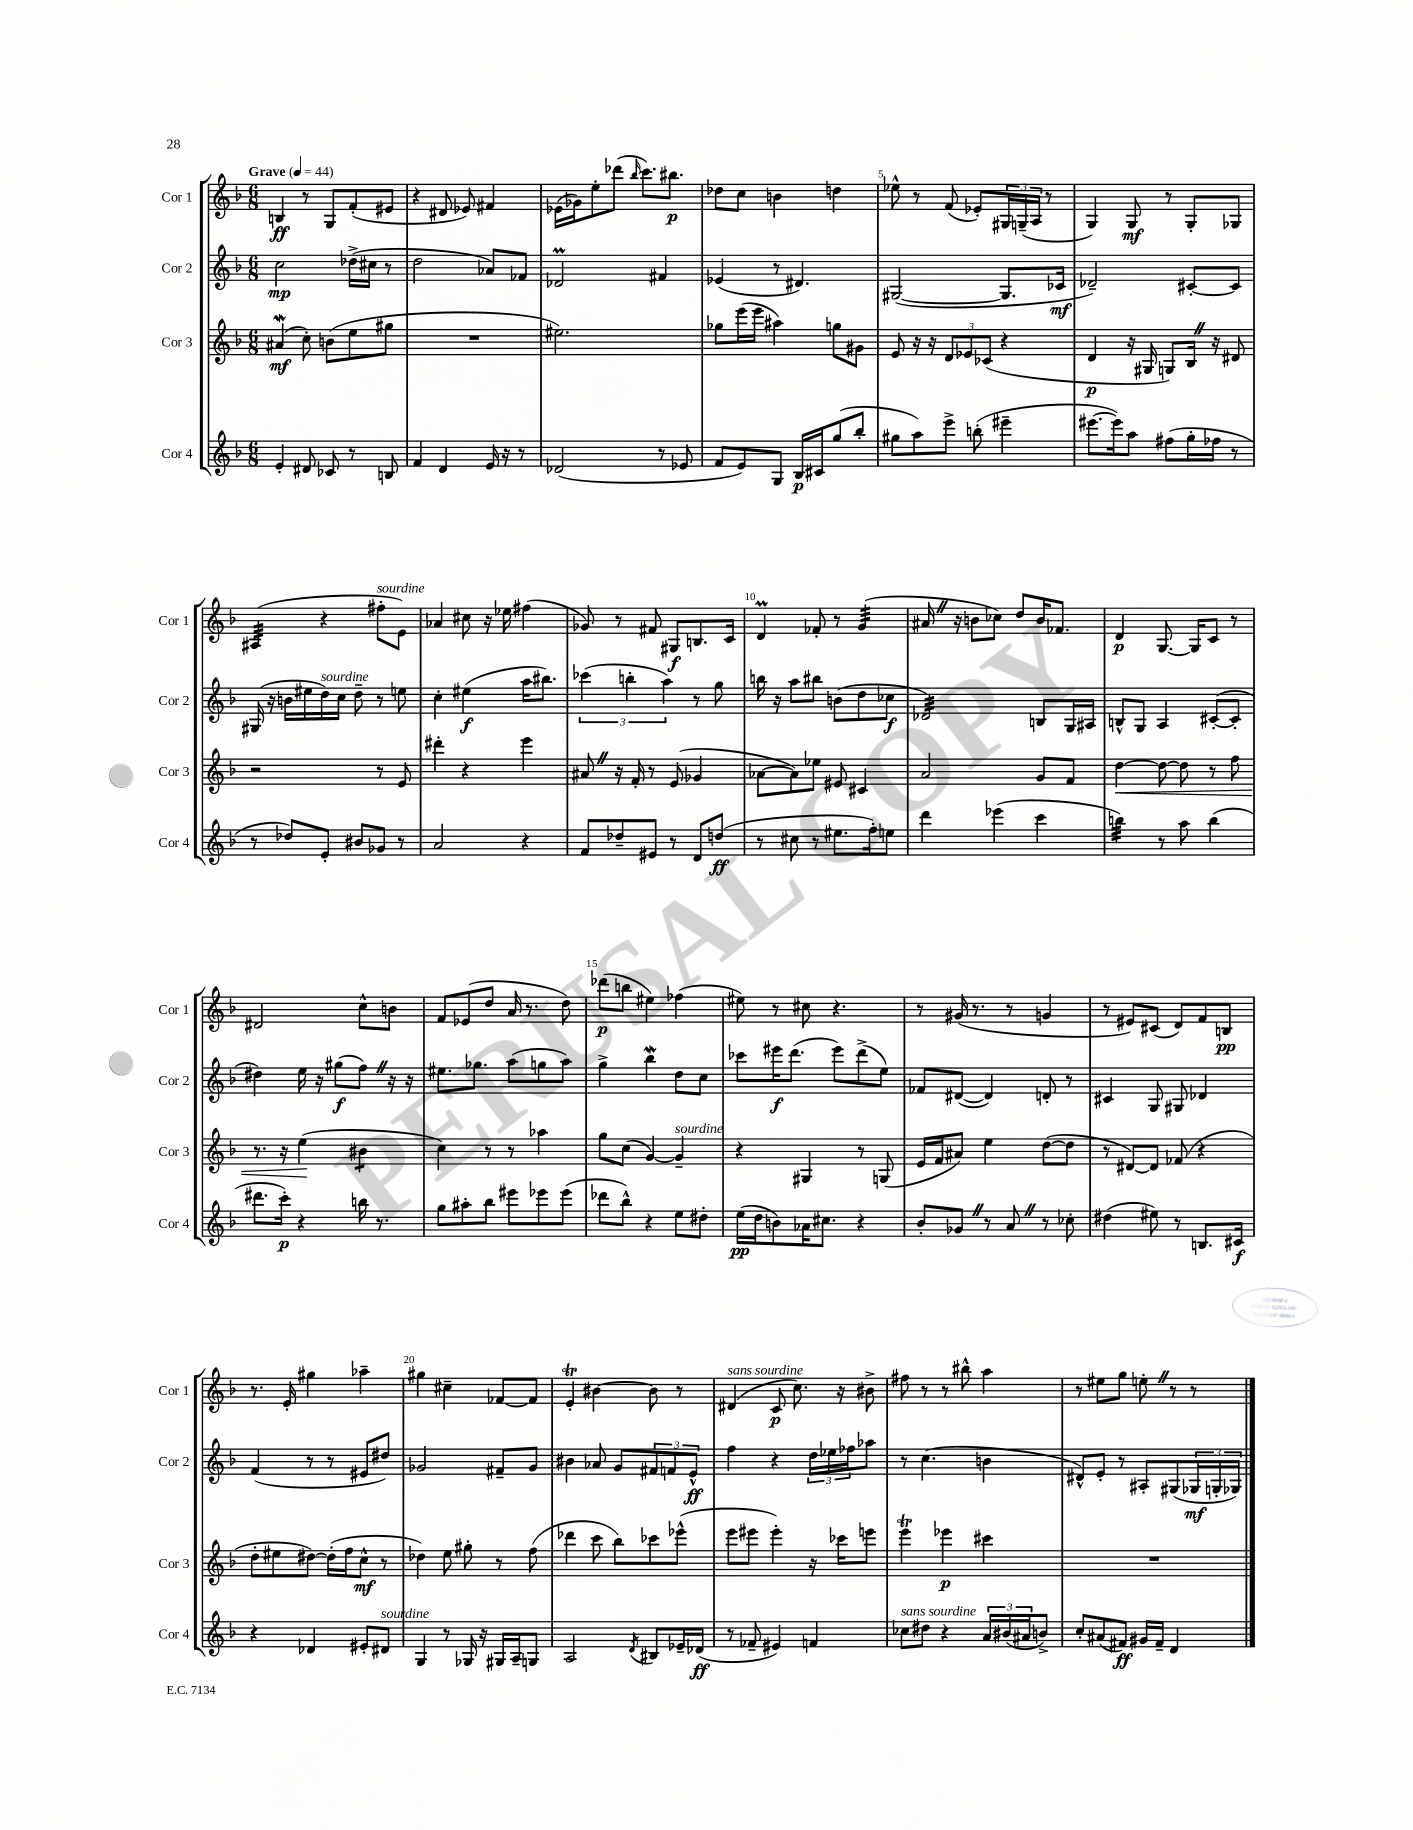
<<
\new StaffGroup <<
\new Staff = "s0" \with { instrumentName = "Cor 1" shortInstrumentName = "Cor 1" } {
    \clef treble \key f \major \numericTimeSignature \time 6/8 \tempo "Grave" 4 = 44
    b4\ff r8 g8 f'8-.( eis'8 |
    r4 dis'8 ees'8) fis'4 |
    ees'16( ges'16) e''8-. des'''8( \grace { bes''16 } c'''8.) bis''8.\p |
    des''8 c''8 b'4 d''4 |
    ees''8-^ r8 f'8( ees'8-.) \tuplet 3/2 { gis16 g16--( a16 } r8 |
    g4) g8\mf r8 g8-. ges8 |
    ais4:32( r4 fis''8-.^\markup { \italic "sourdine" } e'8) |
    aes'4 cis''8 r16 ees''16 fis''4( |
    ges'8) r8 fis'8 gis8\f b8. c'16 |
    d'4\prall fes'8-. r8 g'4:32( |
    ais'16 \once \override BreathingSign.text = \markup { \musicglyph "scripts.caesura.straight" } \breathe r16 b'8 ces''8) d''8 b'16 fes'8. |
    d'4\p g8.~ g16 c'8 r8 |
    dis'2 c''8-^ b'8 |
    f'8 ees'8( d''8 a'16 r8. d''8) |
    des'''8\p( b''8 eis''4) fes''4( |
    eis''8) r8 cis''8 r4. |
    r8 gis'16( r8. r8 g'4 |
    r8 eis'8) cis'8( d'8) f'8 b8\pp |
    r8. e'16-. gis''4 aes''4-- |
    gis''4 cis''4-- fes'8~ fes'8 |
    e'4-.\trill bis'4~ bis'8 r8 |
    dis'4^\markup { \italic "sans sourdine" }( c'8\p c''8.) r16 bis'8-> |
    fis''8 r8 r8 bis''8-^ a''4 |
    r8 eis''8 g''8 e''8-. \once \override BreathingSign.text = \markup { \musicglyph "scripts.caesura.straight" } \breathe r8 r8 \bar "|." |
}
\new Staff = "s1" \with { instrumentName = "Cor 2" shortInstrumentName = "Cor 2" } {
    \clef treble \key f \major \numericTimeSignature \time 6/8
    c''2\mp des''16->( cis''16 r8 |
    d''2 aes'8) fes'8 |
    des'2\prall fis'4 |
    ees'4( r8 dis'4.) |
    gis2~( gis8. ces'16\mf |
    des'2--) cis'8~-. cis'8 |
    gis16( r16 b'16 eis''16 d''16^\markup { \italic "sourdine" }) c''16 d''8-- r8 e''8 |
    c''4-. eis''4\f( a''16 bis''8.) |
    \tuplet 3/2 { ces'''4( b''4-. a''4) } r8 g''8 |
    b''16 r16 a''8 bis''8 b'8( d''8 ces''8\f |
    des'2:32) b8 g16 ais16 |
    b8-^ g8 a4 cis'8~-.( cis'8-. |
    dis''4) e''16 r16 gis''8\f( f''8) \once \override BreathingSign.text = \markup { \musicglyph "scripts.caesura.straight" } \breathe r16 r16 |
    eis''8. ges''8. a''8( g''8 a''8) |
    g''4-> bes''4\mordent d''8 c''8 |
    ces'''8 eis'''16\f d'''8.( eis'''8) d'''8->( e''8) |
    fes'8 dis'8~( dis'4) d'8-. r8 |
    cis'4 g8 gis8 des'4 |
    f'4( r8 r8 eis'8 dis''8) |
    ges'2 fis'8-- ges'8 |
    bis'4 aes'8 g'8 \tuplet 3/2 { fis'8 f'8 e'8-^\ff } |
    f''4 r4 \tuplet 3/2 { d''16 ees''16 fes''16 } aes''8 |
    r8 c''4.( b'4 |
    dis'8-^) e'8-. r8 ais8-. gis8( \tuplet 3/2 { ges16\mf g16-. ges16) } \bar "|." |
}
\new Staff = "s2" \with { instrumentName = "Cor 3" shortInstrumentName = "Cor 3" } {
    \clef treble \key f \major \numericTimeSignature \time 6/8
    ais'4\mordent\mf( c''8-.) b'8( e''8 gis''8 |
    R2. |
    eis''2.) |
    ges''8 e'''16( e'''16 ais''4) g''8 gis'8 |
    e'8 r16 r16 \tuplet 3/2 { d'8 ees'8 ces'8( } r4 |
    d'4\p r16 gis16 g8) bes16 \once \override BreathingSign.text = \markup { \musicglyph "scripts.caesura.straight" } \breathe r16 dis'8 |
    r2 r8 e'8 |
    dis'''4-. r4 e'''4 |
    ais'8 \once \override BreathingSign.text = \markup { \musicglyph "scripts.caesura.straight" } \breathe r16 f'16-. r8 e'8( ges'4 |
    aes'8~ aes'8) ees''8 eis'8 cis'4 |
    a'2 g'8 f'8 |
    d''4~\< d''8~ d''8 r8 f''8 |
    r8. r16 e''4\!( bis'4:8 |
    c''4) r8 r8 aes''4 |
    g''8 c''8( g'4~) g'4--^\markup { \italic "sourdine" } |
    r4 gis4 r8 g8( |
    e'16 f'16 ais'8) e''4 d''8~( d''8 |
    r8 dis'8~) dis'8 fes'8( r4 |
    d''8-. eis''8 dis''8~) dis''16-.( f''16 c''8-^\mf r8 |
    des''4) e''8 gis''8-. r8 f''8( |
    des'''4 c'''8 bes''8) ces'''8 ees'''8-^( |
    e'''8 eis'''8 eis'''4-.) r16 ces'''16 e'''8 |
    e'''4\trill ees'''4\p cis'''4 |
    R2. \bar "|." |
}
\new Staff = "s3" \with { instrumentName = "Cor 4" shortInstrumentName = "Cor 4" } {
    \clef treble \key f \major \numericTimeSignature \time 6/8
    e'4-. dis'8 ces'8 r8 b8 |
    f'4 d'4 e'16 r16 r8 |
    des'2( r8 ees'8 |
    f'8 e'8) g8 bes16\p cis'16 g''8( bes''8-. |
    gis''8 a''8) e'''8-> b''8-.( eis'''4-- |
    eis'''8.~ eis'''16) a''8 fis''8( g''16-. fes''16 r8 |
    r8 des''8) e'8-. bis'8 ges'8 r8 |
    a'2 r4 |
    f'8 des''8-- eis'8 r8 d'8 d''8\ff( |
    r8 cis''8 r8 eis''8. f''16-.) e''8 |
    d'''4 ees'''4( c'''4 |
    b''4:32) r8 a''8 b''4( |
    dis'''8. c'''16-.\p) r4 b''16 r8. |
    g''8 ais''8-. bes''8 eis'''8 ees'''8 ees'''8( |
    des'''8 bes''8-^) r4 e''8 dis''8-. |
    e''16\pp( d''16 b'8) aes'16 cis''8. r4 |
    bes'8-. ges'8 \once \override BreathingSign.text = \markup { \musicglyph "scripts.caesura.straight" } \breathe r8 a'8 \once \override BreathingSign.text = \markup { \musicglyph "scripts.caesura.straight" } \breathe r8 ces''8-. |
    dis''4( eis''8) r8 b8. cis'16\f |
    r4 des'4 eis'8-. dis'8^\markup { \italic "sourdine" } |
    g4 r8 ges16 r16 gis16 a16-- g8 |
    a2 \acciaccatura { d'8 } bis8 ees'16-- des'16\ff( |
    r8 fes'8-- eis'4) f'4 |
    ces''8^\markup { \italic "sans sourdine" } dis''8 r4 \tuplet 3/2 { a'16 bis'16( ais'16 } b'8->) |
    c''8-. ais'8( fis'8\ff) gis'16 fis'16-- d'4 \bar "|." |
}
>>
>>
\layout { \context { \Score \override BarNumber.break-visibility = ##(#f #t #t) barNumberVisibility = #(every-nth-bar-number-visible 5) } }
